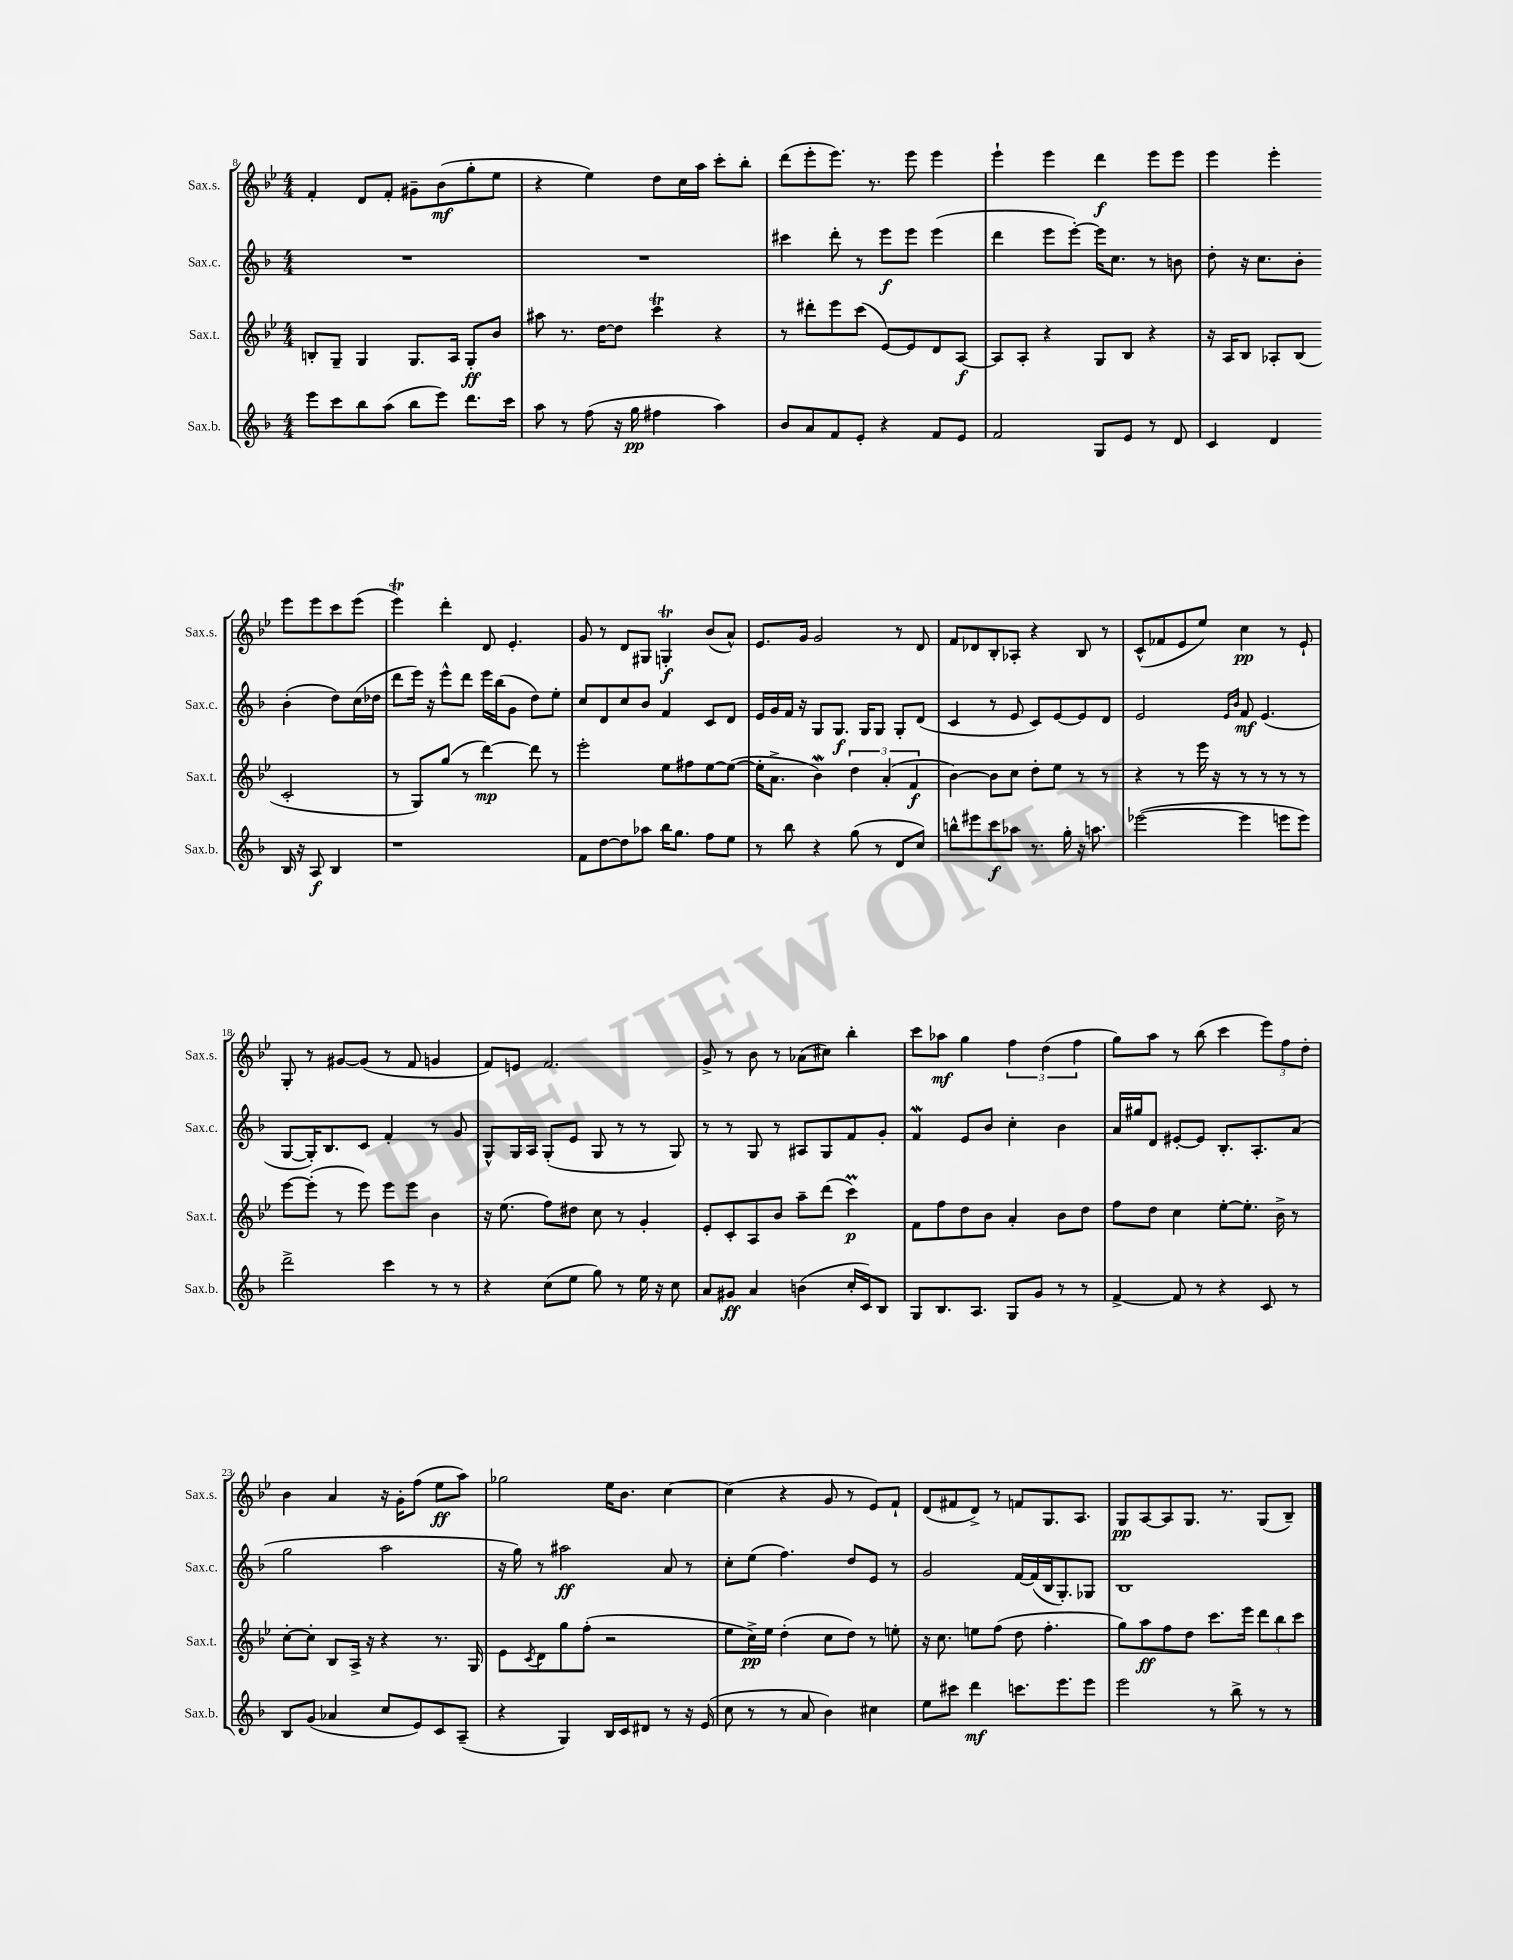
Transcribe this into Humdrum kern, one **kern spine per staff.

**kern	**dynam	**kern	**dynam	**kern	**dynam	**kern	**dynam
*part4	*part4	*part3	*part3	*part2	*part2	*part1	*part1
*staff4	*staff4	*staff3	*staff3	*staff2	*staff2	*staff1	*staff1
*I"Sax.b.	*	*I"Sax.t.	*	*I"Sax.c.	*	*I"Sax.s.	*
*I'Sax.b.	*	*I'Sax.t.	*	*I'Sax.c.	*	*I'Sax.s.	*
*clefG2	*	*clefG2	*	*clefG2	*	*clefG2	*
*k[b-]	*	*k[b-e-]	*	*k[b-]	*	*k[b-e-]	*
*M4/4	*	*M4/4	*	*M4/4	*	*M4/4	*
=8	=8	=8	=8	=8	=8	=8	=8
8eee\L	.	8Bn'/L	.	1r	.	4f'/	.
8ccc\	.	8G~/J	.	.	.	.	.
8bb-\	.	4G/	.	.	.	8d/L	.
(8aa\J	.	.	.	.	.	8f'/J	.
8bb-\L	.	8.G/L	.	.	.	8g#X~\L	.
8eee\J)	.	.	.	.	.	(8b-\	mf
.	.	16A/Jk	.	.	.	.	.
8.ddd\L	.	8G'/L	ff	.	.	8gg'\	.
.	.	8b-/J	.	.	.	8ee-\J	.
16ccc\Jk	.	.	.	.	.	.	.
=9	=9	=9	=9	=9	=9	=9	=9
8aa\	.	8aa#X\	.	1r	.	4r	.
8r	.	8.r	.	.	.	.	.
(8ff\	.	.	.	.	.	4ee-\)	.
.	.	[16dd\KL	.	.	.	.	.
16r	.	8dd\J]	.	.	.	.	.
16gg\	pp	.	.	.	.	.	.
4ff#X\	.	4cccT\	.	.	.	8dd\L	.
.	.	.	.	.	.	16cc\L	.
.	.	.	.	.	.	16aa\JJ	.
4aa\)	.	4r	.	.	.	8ccc'\L	.
.	.	.	.	.	.	8bb-'\J	.
=10	=10	=10	=10	=10	=10	=10	=10
8b-/L	.	8r	.	4ccc#X\	.	(8ddd\L	.
8a/	.	8ddd#X'\L	.	.	.	8eee-'\	.
8f/	.	8eee-\	.	8ddd'\	.	8.eee-\J)	.
8e'/J	.	(8ccc\J	.	8r	.	.	.
.	.	.	.	.	.	8.r	.
4r	.	[8e-/L)	.	8eee\L	f	.	.
.	.	8e-/]	.	8eee\J	.	8eee-\	.
8f/L	.	8d/	.	(4eee\	.	4eee-\	.
8e/J	.	[8A/J	f	.	.	.	.
=11	=11	=11	=11	=11	=11	=11	=11
2f/	.	8A/L]	.	4ddd\	.	4eee-`\	.
.	.	8A'/J	.	.	.	.	.
.	.	4r	.	8eee\L	.	4eee-\	.
.	.	.	.	[8eee'\J)	.	.	.
8G/L	.	8G/L	.	16eee\KL]	.	4ddd\	f
.	.	.	.	8.cc\J	.	.	.
8e/J	.	8B-/J	.	.	.	.	.
8r	.	4r	.	8r	.	8eee-\L	.
8d/	.	.	.	8bn\	.	8eee-\J	.
=12	=12	=12	=12	=12	=12	=12	=12
4c/	.	16r	.	8dd'\	.	4eee-\	.
.	.	16A/KL	.	.	.	.	.
.	.	8B-/J	.	16r	.	.	.
.	.	.	.	8.cc\L	.	.	.
4d/	.	8A-X'/L	.	.	.	4eee-'\	.
.	.	(8B-/J	.	8b-'\J	.	.	.
16B-/	.	2c'/	.	(4b-'\	.	8eee-\L	.
16r	.	.	.	.	.	.	.
8A/	f	.	.	.	.	8eee-\	.
4B-/	.	.	.	8dd\L)	.	8ccc\	.
.	.	.	.	(16cc\L	.	(8eee-\J	.
.	.	.	.	16dd-X\JJ	.	.	.
!!LO:LB:g=z
=13	=13	=13	=13	=13	=13	=13	=13
1r	.	8r	.	8ddd\L	.	4eee-T\)	.
.	.	8G/L)	.	16eee\Jk)	.	.	.
.	.	.	.	16r	.	.	.
.	.	(8gg/J	.	8eee^^\L	.	4ddd'\	.
.	.	8r	.	8ddd\J	.	.	.
.	.	[4ddd\)	mp	16eee\LL	.	8d/	.
.	.	.	.	(16bb-\J	.	.	.
.	.	.	.	8g\J	.	4.e-'/	.
.	.	8ddd\]	.	8dd\L)	.	.	.
.	.	8r	.	8ee'\J	.	.	.
=14	=14	=14	=14	=14	=14	=14	=14
8f\L	.	2eee-'\	.	8cc/L	.	8g/	.
[8dd\	.	.	.	8d/	.	8r	.
8dd\]	.	.	.	8cc/	.	8d/L	.
8aa-X\J	.	.	.	8b-/J	.	8G#X/J	.
16bb-\KL	.	8ee-\L	.	4f/	.	4GnT'/	f
8.gg\J	.	.	.	.	.	.	.
.	.	8ff#X\	.	.	.	.	.
8ff\L	.	[8ee-\	.	8c/L	.	(8b-/L	.
8ee\J	.	(8ee-\J_	.	8d/J	.	8a^^/J)	.
=15	=15	=15	=15	=15	=15	=15	=15
8r	.	16ee-'\KL]	.	16e/LL	.	8.e-/L	.
.	.	8.a^\J	.	16g/	.	.	.
8bb-\	.	.	.	16f/JJ	.	.	.
.	.	.	.	16r	.	16g/Jk	.
4r	.	4b-w\)	.	8G/L	.	2g/	.
.	.	.	.	8.G/J	f	.	.
(8gg\	.	6dd\	.	.	.	.	.
.	.	.	.	16G/KL	.	.	.
8r	.	.	.	8G/J	.	.	.
.	.	(6a'/	.	.	.	.	.
8d/L	.	.	.	8G'/L	.	8r	.
.	.	6f/	f	.	.	.	.
8cc/J)	.	.	.	(8d/J	.	8d/	.
=16	=16	=16	=16	=16	=16	=16	=16
8bbn^^\L	.	[4b-\)	.	4c/	.	8f/L	.
8eee#X\	.	.	.	.	.	8d-X/	.
8ccc\	f	8b-\L]	.	8r	.	8B-'/	.
8aa-X\J	.	8cc\J	.	8e/	.	8A-X'/J	.
8.r	.	8dd'\L	.	8c/L)	.	4r	.
.	.	8ee-\J	.	[8e/	.	.	.
16gg'\	.	.	.	.	.	.	.
16r	.	8r	.	8e/]	.	8B-/	.
8.aan\	.	.	.	.	.	.	.
.	.	8r	.	8d/J	.	8r	.
=17	=17	=17	=17	=17	=17	=17	=17
([2eee-X\	.	4r	.	2e/	.	(8c^^/L	.
.	.	.	.	.	.	8f-X/	.
.	.	8r	.	.	.	8e-/	.
.	.	16eee-\	.	.	.	8ee-/J)	.
.	.	16r	.	.	.	.	.
.	.	.	.	16qqe/LL	.	.	.
.	.	.	.	16qqb-/JJ	.	.	.
4eee-\]	.	8r	.	8f/	mf	4cc\	pp
.	.	8r	.	(4.e/	.	.	.
8eeen\L	.	8r	.	.	.	8r	.
8eee\J)	.	8r	.	.	.	8e-`/	.
!!LO:LB:g=z
=18	=18	=18	=18	=18	=18	=18	=18
2ddd^\	.	[8eee-\L	.	[8G/L	.	8G'/	.
.	.	(8eee-'\J]	.	16G'/K])	.	8r	.
.	.	.	.	8.B-/	.	.	.
.	.	8r	.	.	.	[8g#X/L	.
.	.	8eee-\)	.	8c/J	.	(8g#/J]	.
4ccc\	.	8eee-\L	.	4f'/	.	8r	.
.	.	8eee-\J	.	.	.	8f/	.
8r	.	4b-\	.	8r	.	4gn/	.
8r	.	.	.	8g/	.	.	.
=19	=19	=19	=19	=19	=19	=19	=19
4r	.	16r	.	8G^^/L	.	8f/L)	.
.	.	(8.ee-\	.	.	.	.	.
.	.	.	.	16G/L	.	8en/J	.
.	.	.	.	16A/JJ	.	.	.
(8cc\L	.	8ff\L)	.	(8G'/L	.	2.f/	.
8ee\J	.	8dd#X\J	.	8e/J	.	.	.
8gg\)	.	8cc\	.	8G/	.	.	.
8r	.	8r	.	8r	.	.	.
16ee\	.	4g'/	.	8r	.	.	.
16r	.	.	.	.	.	.	.
8cc\	.	.	.	8G/)	.	.	.
=20	=20	=20	=20	=20	=20	=20	=20
8a/L	.	8e-'/L	.	8r	.	8g^/	.
8g#X/J	ff	8c'/	.	8r	.	8r	.
4a/	.	8A/	.	8G/	.	8b-\	.
.	.	8b-/J	.	8r	.	8r	.
(4bn\	.	8aa~\L	.	8A#X/L	.	(8a-X\L	.
.	.	(8ddd\J	.	8G/	.	8cc#X\J)	.
16cc'/LL	.	4cccM\)	p	8f/	.	4bb-'\	.
16c/J)	.	.	.	.	.	.	.
8B-/J	.	.	.	8g'/J	.	.	.
=21	=21	=21	=21	=21	=21	=21	=21
8G/L	.	8f\L	.	4fw/	.	8ccc\L	.
8.B-/	.	8ff\	.	.	.	8aa-X\J	mf
.	.	8dd\	.	8e/L	.	4gg\	.
8.A/J	.	.	.	.	.	.	.
.	.	8b-\J	.	8b-/J	.	.	.
8G/L	.	4a'/	.	4cc'\	.	6ff\	.
8g/J	.	.	.	.	.	.	.
.	.	.	.	.	.	(6dd\	.
8r	.	8b-\L	.	4b-\	.	.	.
.	.	.	.	.	.	6ff\	.
8r	.	8dd\J	.	.	.	.	.
=22	=22	=22	=22	=22	=22	=22	=22
[4f^/	.	8ff\L	.	16a/LL	.	8gg\L)	.
.	.	.	.	16gg#X/J	.	.	.
.	.	8dd\J	.	8d/J	.	8aa\J	.
8f/]	.	4cc\	.	[8e#X'/L	.	8r	.
8r	.	.	.	8e#/J]	.	(8bb-\	.
4r	.	[8ee-'\L	.	8.B-'/L	.	4ccc\	.
.	.	8.ee-'\J]	.	.	.	.	.
.	.	.	.	8.A'/	.	.	.
8c/	.	.	.	.	.	12eee-\L)	.
.	.	16b-^\	.	.	.	.	.
.	.	.	.	.	.	12ff\	.
8r	.	8r	.	(8a/J	.	.	.
.	.	.	.	.	.	12dd'\J	.
!!LO:LB:g=z
=23	=23	=23	=23	=23	=23	=23	=23
8B-/L	.	[8cc'\L	.	2gg\	.	4b-\	.
(8g/J	.	8cc'\J]	.	.	.	.	.
4a-X/	.	8B-/L	.	.	.	4a/	.
.	.	16A^/Jk	.	.	.	.	.
.	.	16r	.	.	.	.	.
8cc/L	.	4r	.	2aa\	.	16r	.
.	.	.	.	.	.	16g'\KL	.
8e/)	.	.	.	.	.	(8ff\J	.
8c/	.	8.r	.	.	.	8ee-\L	ff
(8A~/J	.	.	.	.	.	8aa\J)	.
.	.	16G/	.	.	.	.	.
=24	=24	=24	=24	=24	=24	=24	=24
4r	.	8e-\L	.	16r	.	2gg-X\	.
.	.	.	.	16gg\)	.	.	.
.	.	8qc/	.	.	.	.	.
.	.	8d\	.	8r	.	.	.
4G/)	.	8gg\	.	2aa#X\	ff	.	.
.	.	(8ff'\J	.	.	.	.	.
16B-/LL	.	2r	.	.	.	16ee-\KL	.
16c/J	.	.	.	.	.	8.b-\J	.
8d#X/J	.	.	.	.	.	.	.
8r	.	.	.	8a/	.	[4cc\	.
16r	.	.	.	8r	.	.	.
(16e/	.	.	.	.	.	.	.
=25	=25	=25	=25	=25	=25	=25	=25
8cc\	.	8ee-\L	.	8cc'\L	.	(4cc\]	.
8r	.	16cc^\L)	pp	(8ee\J	.	.	.
.	.	16ee-\JJ	.	.	.	.	.
8r	.	(4dd'\	.	4.ff\)	.	4r	.
8a/	.	.	.	.	.	.	.
4b-\)	.	8cc\L	.	.	.	8g/	.
.	.	8dd\J)	.	8dd/L	.	8r	.
4cc#X\	.	8r	.	8e/J	.	8e-/L)	.
.	.	8een'\	.	8r	.	8f`/J	.
=26	=26	=26	=26	=26	=26	=26	=26
8ee\L	.	16r	.	2g/	.	(8d/L	.
.	.	8.cc\	.	.	.	.	.
8ccc#X\J	.	.	.	.	.	8f#X/	.
4ddd\	mf	8een\L	.	.	.	8d^/J)	.
.	.	(8ff\J	.	.	.	8r	.
8.cccn\L	.	8dd\	.	[16f/LL	.	8fn/L	.
.	.	.	.	(16f/]	.	.	.
.	.	4.ff'\	.	16B-/J	.	8.G/	.
8.eee\	.	.	.	8.G'/)	.	.	.
.	.	.	.	.	.	8.A/J	.
8eee\J	.	.	.	8G-X/J	.	.	.
=27	=27	=27	=27	=27	=27	=27	=27
2eee\	.	8gg\L)	.	1B-	.	8G/L	pp
.	.	8aa\	ff	.	.	[8A/	.
.	.	8ff\	.	.	.	8A/]	.
.	.	8dd\J	.	.	.	8.G/J	.
8r	.	8.ccc\L	.	.	.	.	.
.	.	.	.	.	.	8.r	.
8bb-^\	.	.	.	.	.	.	.
.	.	16eee-\Jk	.	.	.	.	.
8r	.	12ddd\L	.	.	.	(8G/L	.
.	.	12bb-\	.	.	.	.	.
8r	.	.	.	.	.	8B-~/J)	.
.	.	12ccc\J	.	.	.	.	.
==	==	==	==	==	==	==	==
*-	*-	*-	*-	*-	*-	*-	*-
